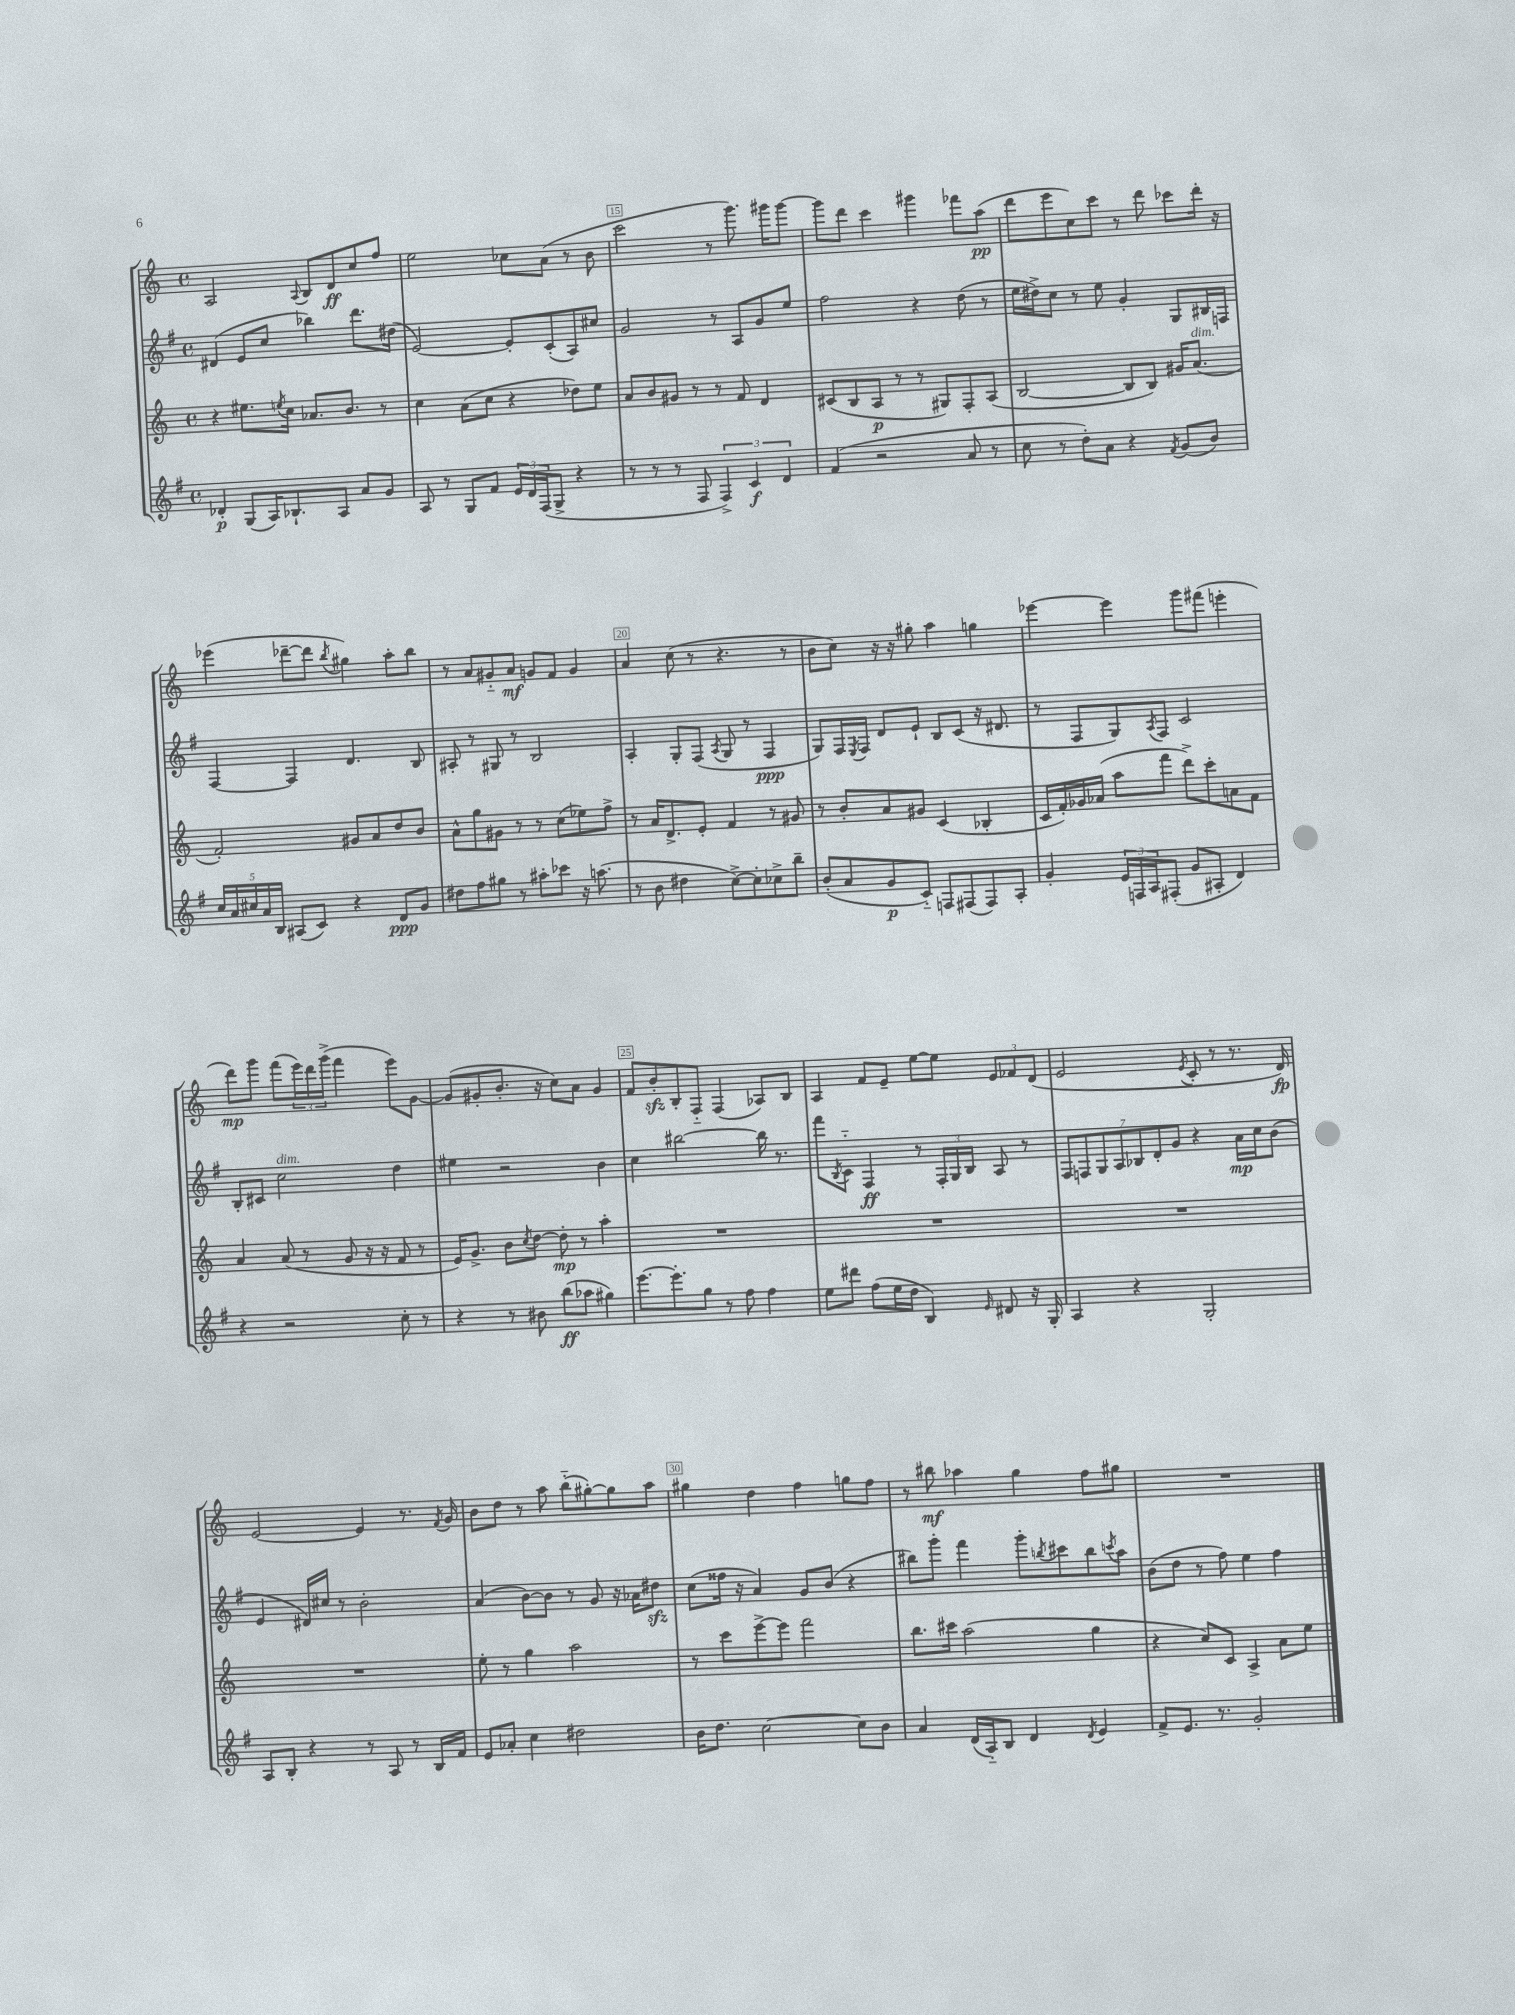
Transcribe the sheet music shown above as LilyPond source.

<<
\new StaffGroup <<
\new Staff = "s0" {
    \clef treble \key c \major \defaultTimeSignature \time 4/4
    a2 \appoggiatura { a8 } b8 d'8\ff c''8 f''8 |
    e''2 ces''8 a'8( r8 b'8 |
    c'''2 r8 g'''8.) gis'''16 gis'''8~ |
    gis'''8 d'''8 c'''4 gis'''4 fes'''8 a''8\pp( |
    d'''8 e'''8 c''8) c'''8 r8 d'''8 ces'''8 d'''16-. r16 |
    ees'''4( des'''8~-- des'''8 \acciaccatura { b''8 } gis''4) a''8-. b''8 |
    r8 a'8 gis'8-_ a'8\mf g'8 f'8 g'4 |
    a'4 c''8( r8 r4. r8 |
    b'8 c''8) r16 r16 gis''8-. a''4 g''4 |
    ees'''4~ ees'''4 g'''8 fis'''8( e'''4-. |
    d'''8\mp) g'''8 f'''8( \tuplet 3/2 { e'''16) d'''16 g'''16->( } f'''4 e'''8) g'8~ |
    g'8( gis'8-. b'8.-. r16 c''8) a'8 gis'4 |
    f'8 b'8-.\sfz b8-. f8-_ f4( aes8) b8 |
    a4 f'8 e'8-- e''8~ e''8 \tuplet 3/2 { e'8 fes'8 d'8( } |
    e'2 \acciaccatura { e'8 } c'8-. r8 r8. d'16\fp) |
    e'2~ e'4 r8. \acciaccatura { f'8 } g'16 |
    b'8 d''8 r8 a''8 b''8-_( gis''8~-.) gis''8 a''8 |
    gis''4 d''4 f''4 g''8 f''8 |
    r8 bis''8\mf aes''4 g''4 f''8 gis''8 |
    R1 \bar "|." |
}
\new Staff = "s1" {
    \clef treble \key g \major \defaultTimeSignature \time 4/4
    dis'4( e'8 c''8 bes''4) d'''8. dis''16( |
    e'2~) e'8-. c'8-.( a8) cis''8 |
    g'2 r8 a8 g'8 e''8 |
    fis''2 r4 d''8( r8 |
    e''16 dis''16->) c''8 r8 e''8 g'4-. g8 bis16 f16 |
    fis4~ fis4 d'4. b8 |
    ais8-. r8 gis8 r8 b2 |
    a4-. g8-. fis8( \acciaccatura { a8 } g8 r8 fis4\ppp |
    g8) fis16 \acciaccatura { e8 } fis16 d'8 e'8-! b8 c'8( r16 dis'8. |
    r8 fis8 g8) \acciaccatura { a8 } fis8 c'2 |
    b8-. cis'8 c''2^\markup { \italic "dim." } d''4 |
    eis''4 r2 b'4 |
    c''4 bis''2~ bis''16 r8. |
    fis'''8 \acciaccatura { b8 } c'8-_ fis4\ff r8 \tuplet 3/2 { fis16-. g16 b16 } a8 r8 |
    \tuplet 7/4 { fis8 f8 g8 a8 bes8 d'8-. g'8 } r4 a'16\mp c''16 b'8( |
    e'4 dis'16) cis''16 r8 b'2-. |
    a'4( b'8~) b'8 r8 g'8 r16 aes'16 dis''8\sfz |
    c''8( fisis''16 r16 a'4) g'8 b'8( r4 |
    bis''8) g'''8-. fis'''4 g'''8-. \acciaccatura { b''8 } cis'''8 b''8 \acciaccatura { c'''8 } a''8 |
    b'8( d''8 r8 fis''8) e''4 fis''4 \bar "|." |
}
\new Staff = "s2" {
    \clef treble \key c \major \defaultTimeSignature \time 4/4
    r4 eis''8. \acciaccatura { e''8 } c''16 aes'8. b'8. r8 |
    c''4 a'8( c''8 r4 des''8) e''8 |
    a'8 b'8 gis'8 r8 r8 f'8 d'4 |
    cis'8( b8 a8\p r8 r8 gis8) f8-. a8( |
    b2~ b8 b8) gis'16 a'8.^\markup { \italic "dim." }( |
    f'2-.) gis'8 a'8 d''8 b'8 |
    a'8-^ g''8 gis'8 r8 r8 c''8( ees''8) f''8-> |
    r8 a'16 d'8.-> e'8-. f'4 r8 gis'8 |
    r8 b'8-. a'8 gis'8 c'4( bes4-. |
    c'16 f'16-.) ges'16 aes'16( a''8 f'''8 d'''8->) c'''8-. a'8 f'8 |
    a'4 a'8( r8 g'8 r16 r16 f'8 r8 |
    e'16) g'8.-> b'8 \acciaccatura { c''8 } d''8~ d''8-.\mp r8 a''4-. |
    R1 |
    R1 |
    R1 |
    R1 |
    e''8-. r8 g''4 a''2 |
    r8 c'''8 e'''8~-> e'''8 f'''2 |
    b''8. cis'''16 a''2( g''4 |
    r4 c''8) c'8 a4-> a'8 e''8 \bar "|." |
}
\new Staff = "s3" {
    \clef treble \key g \major \defaultTimeSignature \time 4/4
    des'4-.\p g8( a16) bes8.-! a8 a'8 g'8 |
    a8 r8 g8 fis'8 \tuplet 3/2 { e'16 d'16 fis16( } g8-> r4 |
    r8 r8 r8 fis8 \tuplet 3/2 { fis4->) c'4\f d'4 } |
    fis'4( r2 a'8 r8 |
    c''8 r8 d''8-.) a'8 r4 \acciaccatura { fis'8 } g'8( b'8) |
    \tuplet 5/4 { c''16 a'16 cis''16 a'16 b16 } ais8( c'8) r4 d'8\ppp g'8 |
    dis''8 fis''8 gis''8 r8 ais''8-. ces'''8 r16 a''8.( |
    r8 b'8 dis''4 c''8~->) c''8-. ces''8-> b''8-- |
    b'8-.( a'8 g'8\p c'8-_) f8 fis8( fis8) a8-. |
    g'4-. \tuplet 3/2 { e'16 f16 a16 } fis8-.( g'8 ais8-. d'4) |
    r4 r2 c''8-. r8 |
    r4 r8 bis'8 b''8\ff( aes''8 gis''4) |
    e'''8.~ e'''8.-. g''8 r8 fis''8 fis''4 |
    e''8 dis'''8 fis''8( e''16 d''16 b4) \grace { e'16 } dis'8 r16 g16-. |
    a4 r4 g2-. |
    a8 b8-. r4 r8 a8 r8 b16 fis'16 |
    e'8 aes'8-. c''4 dis''2 |
    b'16 d''8. c''2~ c''8 b'8 |
    a'4 d'16( a16-_) b8 d'4 \acciaccatura { d'8 } e'4 |
    fis'8-> e'8. r8. g'2-. \bar "|." |
}
>>
>>
\layout { \context { \Score currentBarNumber = #13 \override BarNumber.break-visibility = ##(#f #t #t) barNumberVisibility = #(every-nth-bar-number-visible 5) \override BarNumber.stencil = #(make-stencil-boxer 0.1 0.3 ly:text-interface::print) } }
